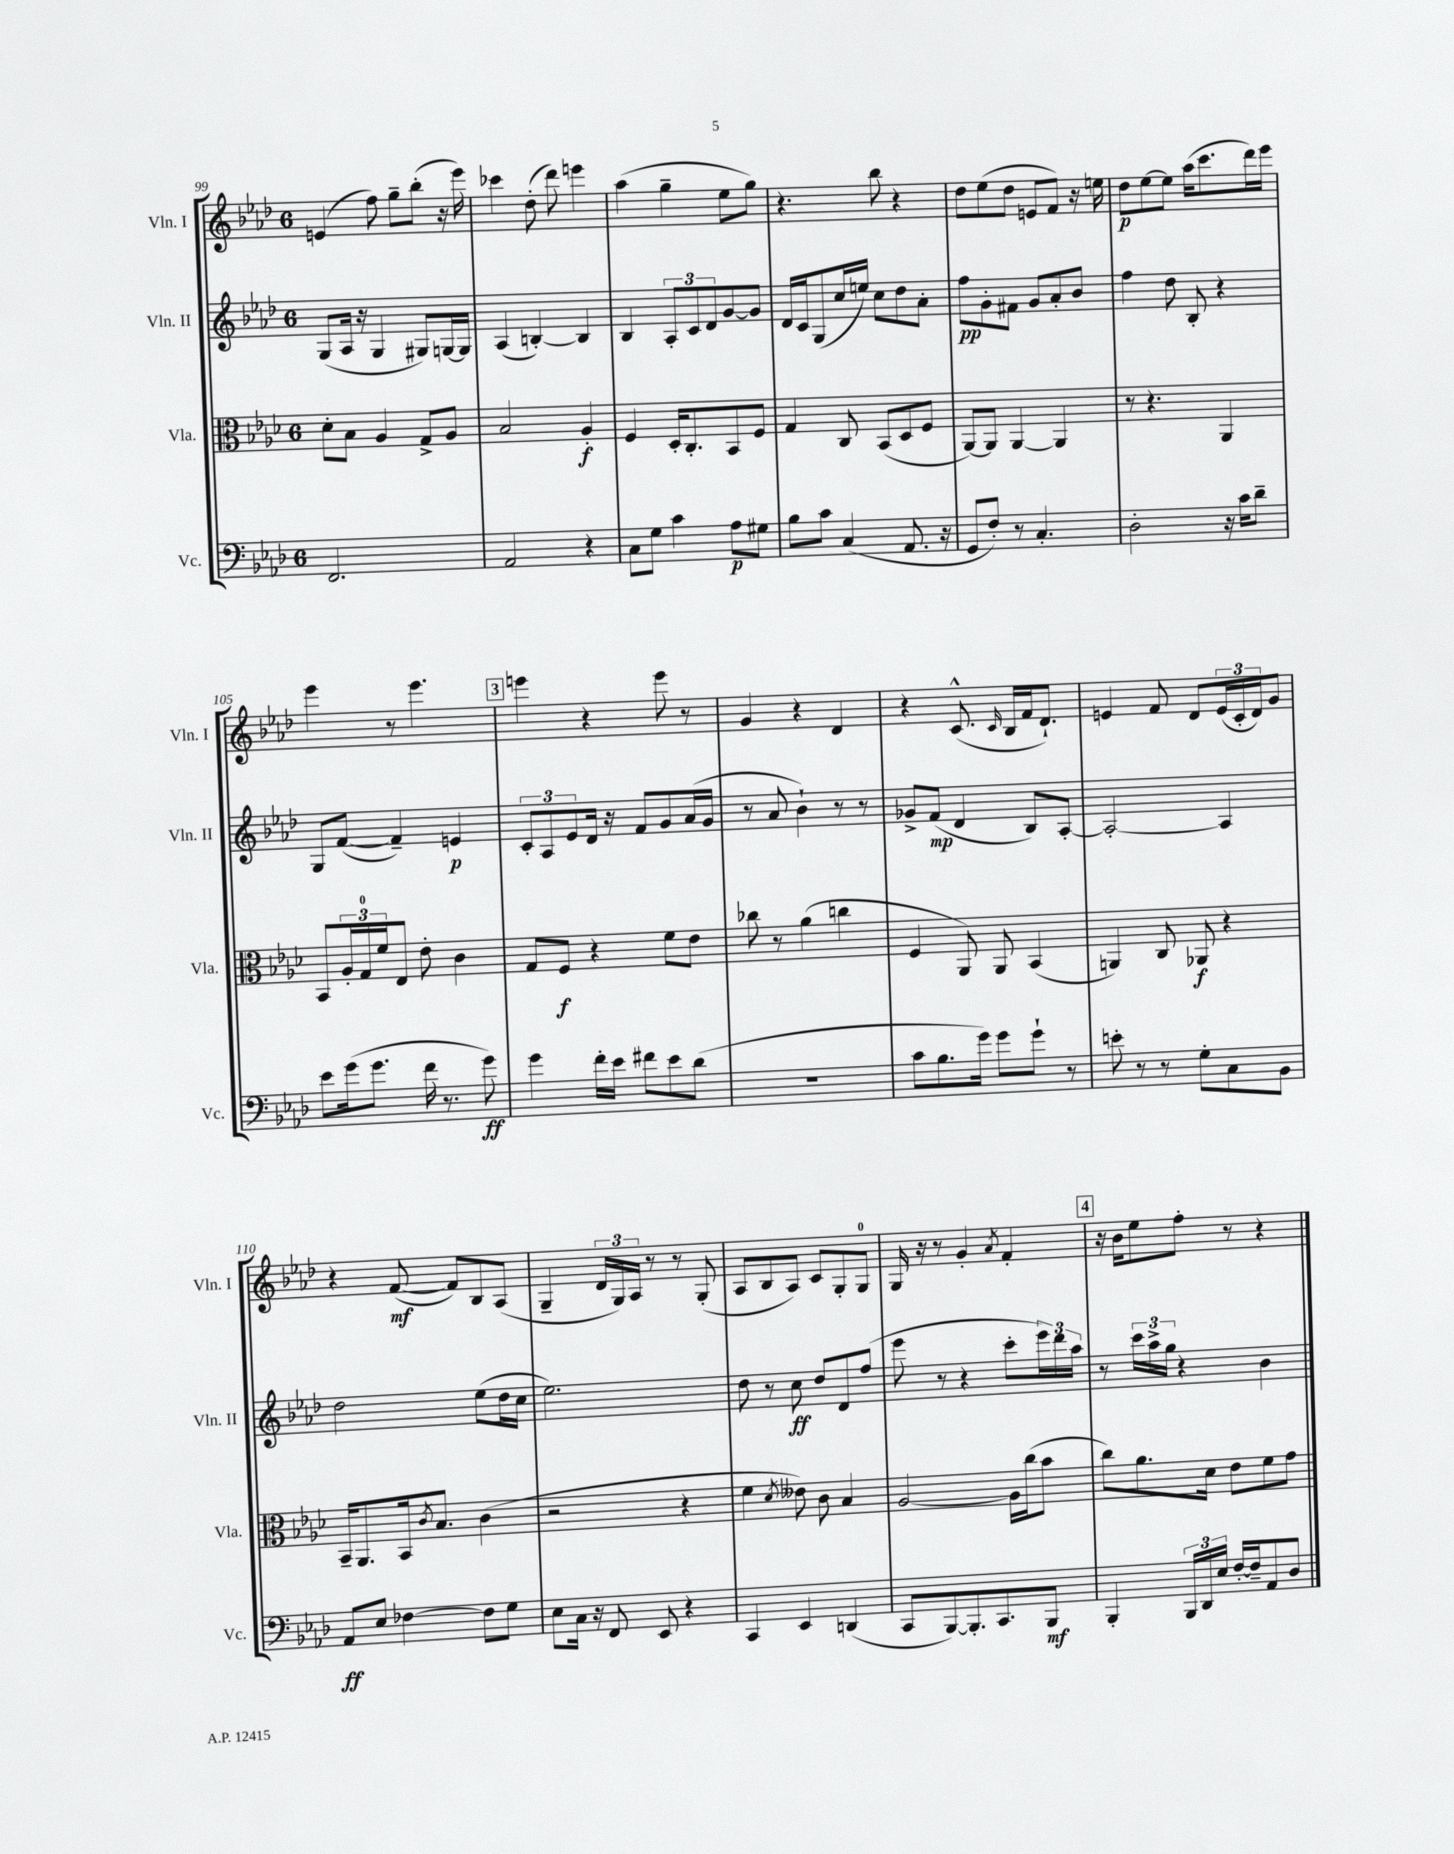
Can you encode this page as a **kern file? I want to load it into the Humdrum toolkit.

**kern	**kern	**kern	**kern
*staff4	*staff3	*staff2	*staff1
*clefF4	*clefC3	*clefG2	*clefG2
*k[b-e-a-d-]	*k[b-e-a-d-]	*k[b-e-a-d-]	*k[b-e-a-d-]
*M6/8	*M6/8	*M6/8	*M6/8
2.FF/	8d-'\L	(8G/L	(4e/
.	8B-\J	16A-/Jk	.
.	.	16r	.
.	4A-/	4G/	8ff\)
.	.	.	8gg~\L
.	8G^/L	8G#/L)	(8bb-'\J
.	8A-/J	[16G/L	16r
.	.	16G/]JJ	16eee-\)
=	=	=	=
2AA-/	2B-/	(4A-/	4ccc-\
.	.	[4B'/)	(8dd-'\
.	.	.	8ddd-\)
4r	4A-'/	4B/]	4eee\
=	=	=	=
8C\L	4F/	4B-/	(4aa-\
8G\J	.	.	.
4c\	16D-'/LK	12A-'/L	4gg~\
.	8.C'/	.	.
.	.	12c/	.
.	.	12d-/	.
8A-\L	8BB-/	[8g/	8ee-\L
8G#\J	8F/J	8g/]J	8gg\J)
=	=	=	=
8B-\L	4G/	16d-/LL	4.r
.	.	16c/J	.
8c\J	.	(8G/	.
(4C/	8C/	16cc/L	.
.	.	16ee/JJ)	.
.	(8BB-/L	8cc\L	8bb-\
8.AA-/	8D-/	8dd-\	4r
.	8F/J	8a-'\J	.
16r	.	.	.
=	=	=	=
8GG/L	[8AA-/L)	8ff\L	8dd-\L
8F'/J)	8AA-/]J	8g'\	(8ee-\
8r	[4AA-/	8f#\J	8dd-\J
4.C'/	.	8g/L	8e/L
.	4AA-/]	8a-'/	8f/J)
.	.	8b-/J	16r
.	.	.	16ee\
=	=	=	=
2D-'\	8r	4ff\	8dd-\L
.	4.r	.	[8ee-\
.	.	8dd-\	8ee-\]J
.	.	8B-'/	(16aa-\LK
.	.	.	8.ccc\
16r	4AA-/	4r	.
16c\LK	.	.	.
8d-~\J	.	.	16ddd-\L)
.	.	.	16eee-\JJ
=	=	=	=
8e-\L	8BB-/L	8G/L	4eee-\
(16g\k	24A-'/L	([8f/J	.
.	24G/	.	.
8.g\J	.	.	.
.	24f/J	.	.
.	8E-/J	4f~/])	8r
16f\	8e-'\	.	4.eee-\
8.r	.	.	.
.	4c\	4e/	.
8g\)	.	.	.
=	=	=	=
4g\	8G/L	12c'/L	4eee\
.	.	12A-/	.
.	8F/J	.	.
.	.	12e-/	.
16f'\LL	4r	16d-/Jk	4r
16e-\JJ	.	16r	.
8f#\L	.	8f/L	.
8e-\	8f\L	8g/	8eee\
(8d-\J	8e-\J	(16a-/L	8r
.	.	16g/JJ	.
=	=	=	=
2.r	8cc-\	8r	4g/
.	8r	8a-/	.
.	(4a-\	4b-`\)	4r
.	4cc\	8r	4d-/
.	.	8r	.
=	=	=	=
8c\L	4F/	8g-^/L	4r
8.B-\	.	(8f/J	.
.	8AA-/)	4d-/	(8.c^^/
16g\Jk)	.	.	.
8g\L	8AA-/	.	.
.	.	.	16qqc/
.	.	.	16B-/LL
8g`\J	(4BB-/	8B-/L)	16f/J
.	.	.	8.d-`/J)
8r	.	[8A-'/J	.
=	=	=	=
8e'\	4AA/)	2A-'/_	4e/
8r	.	.	.
8r	8C/	.	8f/
8G'\L	8AA-/	.	8d-/L
8C\	4r	4A-/]	(24e/L
.	.	.	24c'/
.	.	.	24d-/J)
8BB-\J	.	.	8g/J
=	=	=	=
8AA-/L	16BB-~/LK	2dd-\	4r
.	8.AA-/	.	.
8E-/J	.	.	.
[4F-\	16BB-/k	.	([8f/
.	8qc/	.	.
.	8.B-/J	.	.
.	.	.	8f/]L)
8F-\]L	(4c\	(8ee-\L	8B-/
8G\J	.	16dd-\L	(8A-/J
.	.	16cc\JJ	.
=	=	=	=
8E-\L	2r	2.ee-\)	4G~/
16C\Jk	.	.	.
16r	.	.	.
8FF/	.	.	24d-/LL
.	.	.	24G/)
.	.	.	24A-/JJ
8EE-/	.	.	8r
4r	4r	.	8r
.	.	.	(8G'/
=	=	=	=
4CC/	4f\	8dd-\	8A-/L
.	.	8r	8B-/
.	8qd-/	.	.
4EE-/	8e--\)	8cc\	8A-/J)
.	8c\	8dd-/L	8c/L
(4DD/	4B-/	8d-/	8G'/
.	.	(8ff/J	8G/J
=	=	=	=
8CC/L	[2A-/	8eee-\	16G/
.	.	.	16r
[8BBB-/)	.	8r	8r
8.BBB-'/]	.	4r	4g'/
8.CC/	.	.	.
.	.	.	8qa-/
.	16A-\]LL	8ccc'\L	4f'/
.	(16cc\J	.	.
8BBB-/J	8b-\J	24eee-\L)	.
.	.	24ddd-\	.
.	.	24aa-\JJ	.
=	=	=	=
4BBB-'/	8cc\L)	8r	16r
.	.	.	16b-\LK
.	8.a-\	24ccc\LL	8ee-\
.	.	24aa-^\	.
.	.	24gg\JJ	.
24BBB-/LL	.	4r	8ff'\J
24DD-/	.	.	.
.	16d-\Jk	.	.
24E-/JJ	.	.	.
[16F'/LL	8e-\L	.	8r
16F~/]J	.	.	.
8AA-/	8f\	4b-\	4r
8D-/J	8g\J	.	.
==	==	==	==
*-	*-	*-	*-
